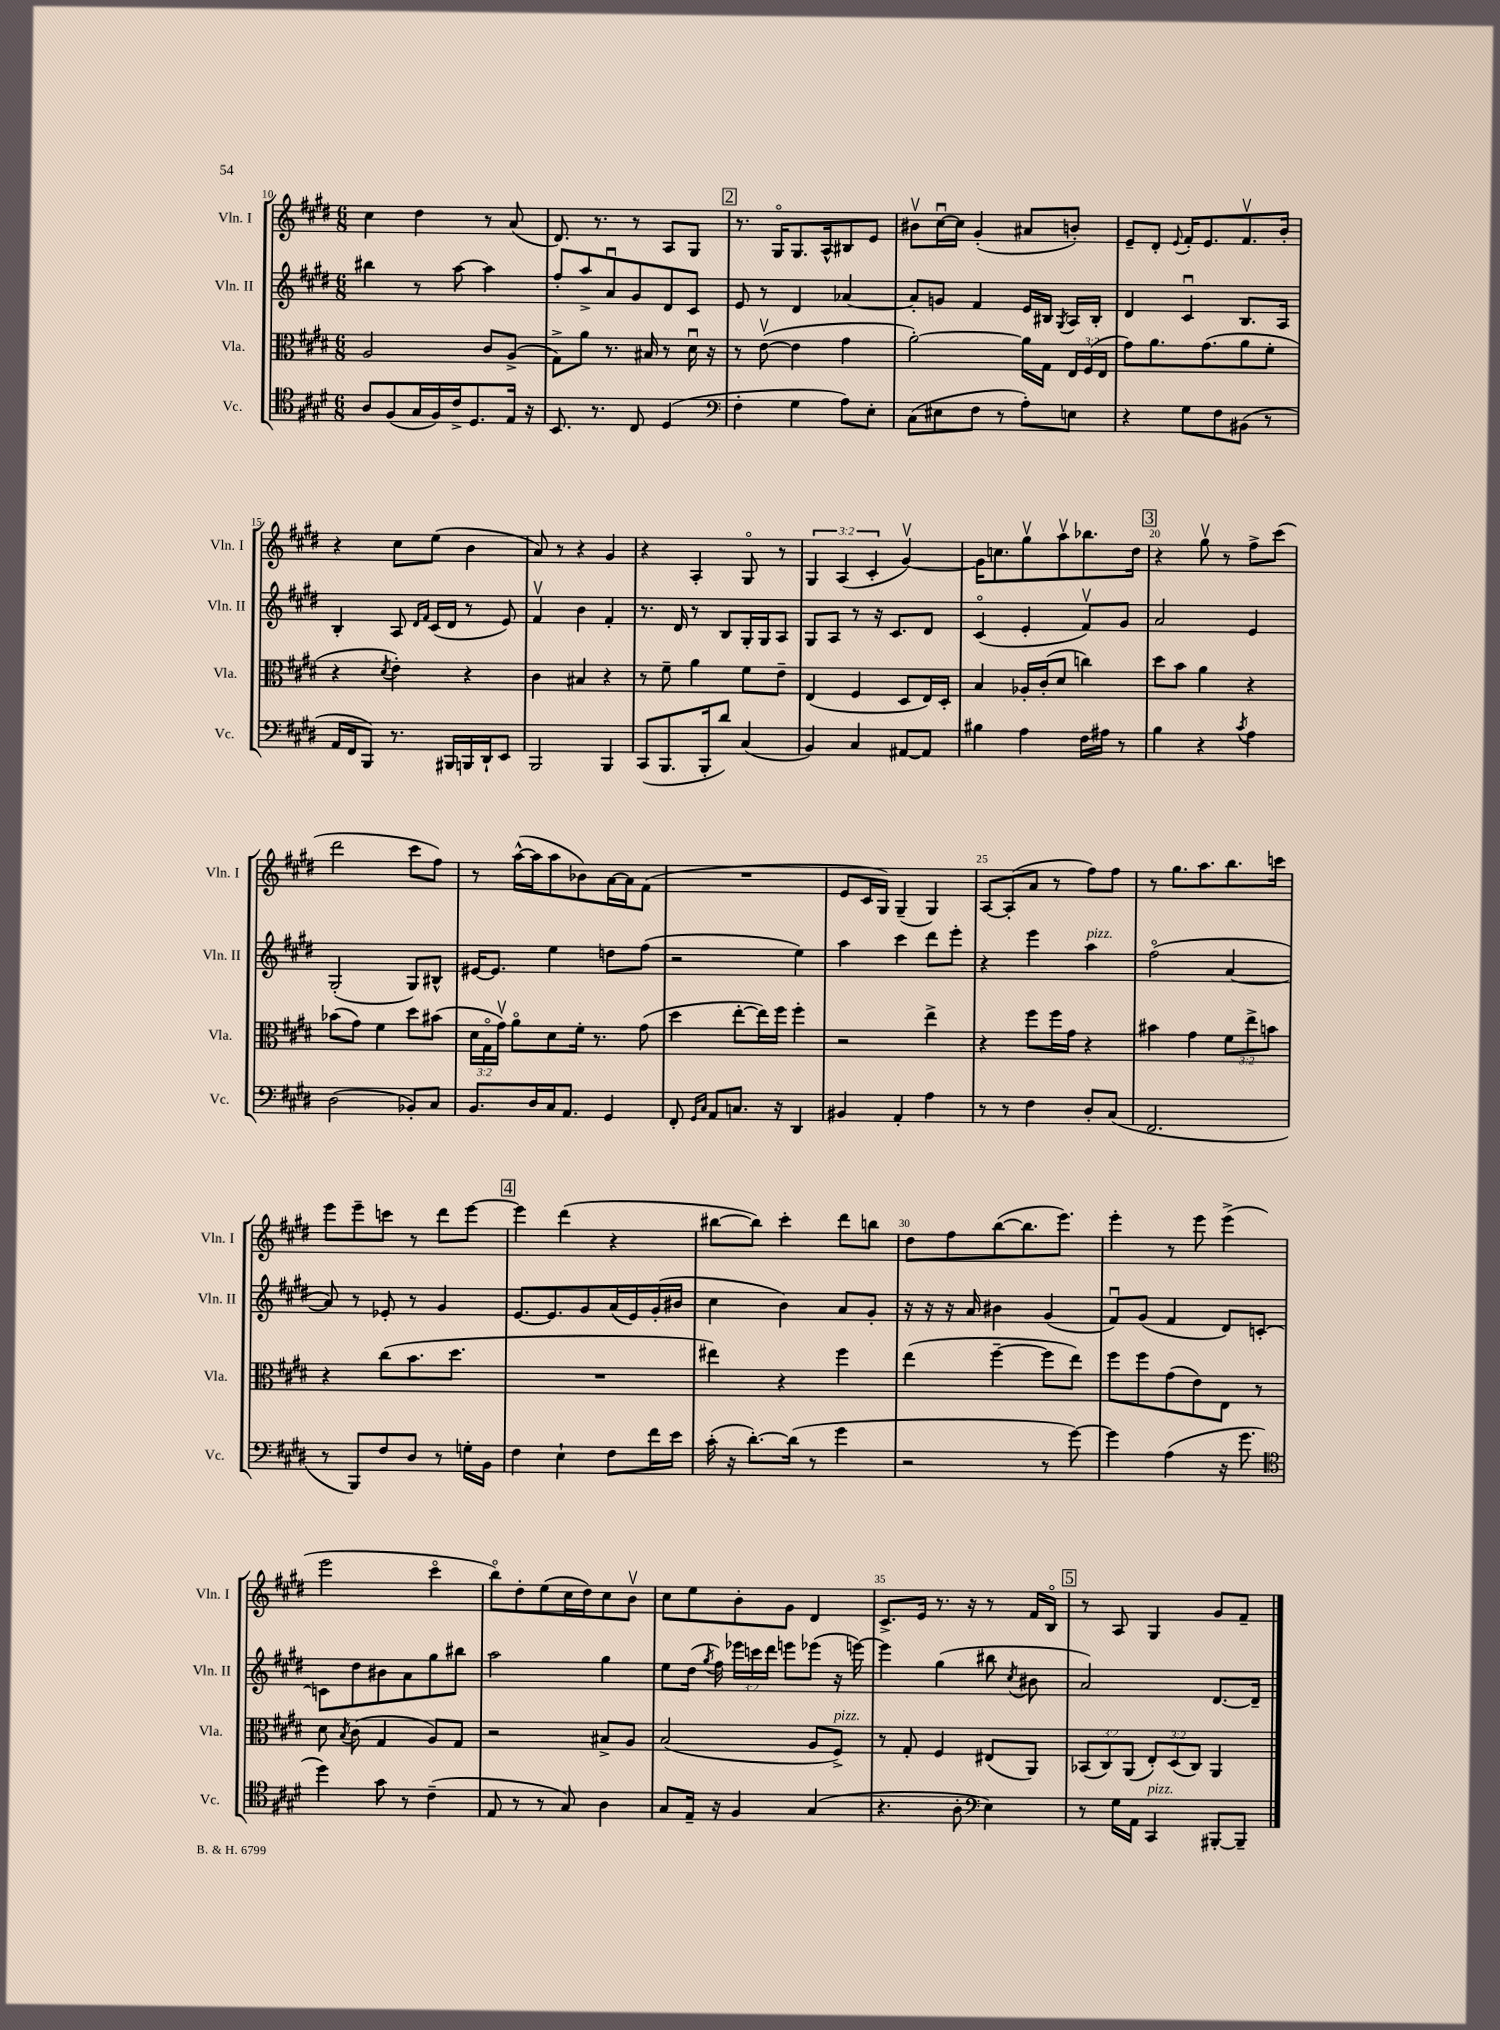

**kern	**kern	**kern	**kern
*staff4	*staff3	*staff2	*staff1
*clefC4	*clefC3	*clefG2	*clefG2
*k[f#c#g#d#]	*k[f#c#g#d#]	*k[f#c#g#d#]	*k[f#c#g#d#]
*M6/8	*M6/8	*M6/8	*M6/8
8A/L	2A/	4bb#\	4cc#\
(8F#/	.	.	.
16G#/L	.	8r	4dd#\
16F#/)	.	.	.
16c#^/J	.	[8aa\	.
8.D#/	.	.	.
.	8c#/L	4aa\]	8r
16E/Jk	(8A^/J	.	(8a/
16r	.	.	.
=	=	=	=
8.BB/	8G#^\L)	8ff#'/L	8.d#/)
.	8a\J	8aa^/	.
8.r	.	.	8.r
.	8.r	8au/	.
8C#/	.	8g#/	8r
.	16B#/	.	.
(4D#/	8r	8d#/	8A/L
.	16d#u\	8c#/J	8G#/J
.	16r	.	.
=	=	=	=
*clefF4	*	*	*
4F#'\	8r	8e/	8.r
.	([8ev\	8r	.
.	.	.	16G#o/LK
4G#\	4e\]	4d#/	8.G#/
.	.	.	16A^^/k
8A\L)	4g#\	[4a-/	8B#/
8E'\J	.	.	8e/J
=	=	=	=
(8C#\L	[2a'\)	8a-'/]L	8b#v\L
8E#\	.	8g/J	[16cc#u\L
.	.	.	16cc#\]JJ
8F#\J	.	4f#/	(4g#'/
8r	.	.	.
8A'\L)	16a\]LL	16e/LL	8a#/L
.	16G#\JJ	16B#/JJ	.
.	.	8qG#/	.
8E\J	24E/LL	16A/LL	8b'/J)
.	(24F#/	.	.
.	.	16B#'/JJ	.
.	24E/JJ	.	.
=	=	=	=
4r	8g#\L)	4d#/	8e~/L
.	8.a\	.	8d#'/J
.	.	.	8qqe/
8G#\L	.	4c#u/	16f#'/LK
.	(8.g#\	.	8.e/
8F#\	.	.	.
(8BB#\J	8a\	8.B/L	8.f#v/
8r	8f#'\J	.	.
.	.	16A/Jk	16b'/Jk
=	=	=	=
16AA/LL	4r	4B'/	4r
16FF#/J	.	.	.
8BBB/J)	.	.	.
.	8qd#/	.	.
8.r	4e'\)	8A/	8cc#\L
.	.	16qqd#/LL	.
.	.	16qqf#/JJ	.
.	.	(16c#/LL	(8ee\J
16BBB#/LL	.	16d#/JJ	.
16BBB/	4r	8r	4b\
16DD#`/J	.	.	.
8EE/J	.	8e/)	.
=	=	=	=
2BBB/	4c#\	4f#v/	8a/)
.	.	.	8r
.	4B#/	4b\	4r
4BBB/	4r	4f#'/	4g#/
=	=	=	=
(8CC#/L	8r	8.r	4r
8.BBB/	8f#~\	.	.
.	.	16d#/	.
.	4a\	8r	4A'/
16BBB'/k	.	.	.
8d#/J)	.	8B/L	.
(4C#/	8f#\L	16G#'/L	8G#o/
.	.	16G#/J	.
.	8e~\J	8A/J	8r
=	=	=	=
4BB/)	(4E/	8G#/L	6G#/
.	.	8A/J	.
.	.	.	(6A/
4C#/	4F#/	8r	.
.	.	.	6c#'/
.	.	16r	.
.	.	8.c#/L	.
[8AA#/L	8D#/L	.	[4g#v/)
8AA#/]J	16E/L)	8d#/J	.
.	16D#'/JJ	.	.
=	=	=	=
4B#\	4B/	(4c#o/	16g#\]LK
.	.	.	8.cc\
4A\	16A-'/LL	4e'/	8gg#v\
.	(16c#'/J	.	.
.	8d#/J	.	8aav\
16F#\LL	4cc\)	8f#v/L)	8.bb-\
16A#\JJ	.	.	.
8r	.	8g#/J	.
.	.	.	16dd#\Jk
=	=	=	=
4B\	8dd#\L	2a/	4r
.	8b\J	.	.
4r	4a\	.	8gg#v\
.	.	.	8r
8qc#/	.	.	.
4A\	4r	4e/	8ff#^\L
.	.	.	(8ccc#\J
=	=	=	=
(2D#\	(8b-\L	(2G#'/	2ddd#\
.	8g#\J)	.	.
.	4f#\	.	.
8BB-'/L)	8dd#\L	8G#/L)	8ccc#\L
8C#/J	(8b#\J	8B#^^/J	8ff#\J)
=	=	=	=
8.BB/L	24d#\LL	[16e#/LK	8r
.	24G#o\	.	.
.	.	8.e#/]J	.
.	24g#v\JJ)	.	.
.	8ao\L	.	([16aa^^\LL
16D#/L	.	.	16aa\]J
16C#/J	8d#\	4ee\	8aa\
8.AA/J	.	.	.
.	16f#'\Jk	.	8b-\)
.	8.r	.	.
4GG#/	.	8dd\L	[16a\L
.	.	.	16a\]J
.	(8g#\	(8ff#\J	(8f#\J
=	=	=	=
8FF#'/	4dd#\	2r	2.r
16qqGG#/LL	.	.	.
16qqC#/JJ	.	.	.
8AA/L	.	.	.
8.C/J	[8ee'\L	.	.
.	16ee\]L)	.	.
16r	16ff#\JJ	.	.
4DD#/	4ff#'\	4ee\)	.
=	=	=	=
4BB#/	2r	4aa\	8e/L
.	.	.	16c#/L
.	.	.	16G#/JJ)
4AA'/	.	4ccc#\	(4G#~/
4A\	4ee^\	8ddd#\L	4G#/)
.	.	8eee'\J	.
=	=	=	=
8r	4r	4r	[8A/L
8r	.	.	(8A'/]
4F#\	8ff#\L	4eee\	8a/J
.	16ff#\L	.	8r
.	16g#\JJ	.	.
8D#'/L	4r	4aa\	8ff#\L)
(8C#/J	.	.	8ff#\J
=	=	=	=
2.FF#/	4b#\	(2ff#o\	8r
.	.	.	8.gg#\L
.	4g#\	.	.
.	.	.	8.aa\
.	12f#\L	[4a/	8.bb\
.	12ee^\	.	.
.	12b\J	.	.
.	.	.	16ccc\Jk
=	=	=	=
8r	4r	8a/])	8eee\L
8BBB/L)	.	8r	8eee~\
8F#/	(8cc#\L	8e-'/	8ccc\J
8D#/J	8.b\	8r	8r
8r	.	4g#/	8ddd#\L
.	8.dd#\J	.	.
16G'\LL	.	.	[8eee\J
16BB\JJ	.	.	.
=	=	=	=
4F#\	2.r	[8.e/L	4eee\]
.	.	8.e/]	.
4E`\	.	.	(4ddd#\
.	.	8g#/	.
8F#\L	.	(16a/L	4r
.	.	16e/)	.
16f#\L	.	(16g#'/	.
16e\JJ	.	16b#/JJ	.
=	=	=	=
(16c#'\	4ee#\)	4cc#\	[8bb#\L
16r	.	.	.
[8.d#'\L)	.	.	8bb#\]J)
.	4r	4b\)	4ccc#'\
(16d#\]Jk	.	.	.
8r	.	.	.
4g#\	4ff#\	8a/L	8ddd#\L
.	.	8g#'/J	8bb\J
=	=	=	=
2r	(4ee\	16r	8dd#\L
.	.	16r	.
.	.	16r	8ff#\
.	.	16a/	.
.	[4ff#~\	4b#\	([8bb\
.	.	.	8.bb\]
8r	8ff#\]L	(4g#/	.
.	.	.	8.eee\J)
[8g#\)	8ee\J)	.	.
=	=	=	=
4g#\]	8ff#\L	8f#u/L)	4eee'\
.	8ff#\	(8g#/J	.
(4A\	(8g#\	4f#/	8r
.	8e\)	.	8eee\
16r	8E\J	8d#/L)	(4eee^\
8.g#\	.	.	.
.	8r	[8c'/J	.
=	=	=	=
*clefC4	*	*	*
4dd#\)	8d#\	8c\]L	2eee\
.	8qB/	.	.
.	(8c#\	8dd#\	.
8g#\	4G#/	8b#\	.
8r	.	8a\	.
(4c#~\	8A/L)	8gg#\	4ccc#o\
.	8G#/J	8bb#\J	.
=	=	=	=
8E/	2r	2aa\	8bbo\L)
8r	.	.	8dd#'\
8r	.	.	(8ee\
8G#/)	.	.	16cc#\L
.	.	.	16dd#\J)
4A\	8B#^/L	4gg#\	8cc#\
.	8A/J	.	8bv\J
=	=	=	=
8G#/L	(2B/	8ee\L	8cc#\L
16E~/Jk	.	(16dd#\Jk	8ee\
.	.	8qgg#/	.
16r	.	16ff#\)	.
4F#/	.	24eee-\LL	8b'\
.	.	24ccc\	.
.	.	24ddd#\JJ	.
.	.	8eee\L	8g#\J
(4G#/	8A/L	(8eee-\J	4d#/
.	8F#^/J)	16r	.
.	.	[16eee\)	.
=	=	=	=
4.r	8r	4eee\]	8.c#^/L
.	8G#'/	.	.
.	.	.	16e/Jk
.	4F#/	(4gg#\	8.r
8A'\	.	.	.
.	.	.	16r
*clefF4	*	*	*
4E\)	(8E#/L	8bb#\	8r
.	.	8qcc#/	.
.	8AA/J)	8b#\	16f#/LL
.	.	.	16Bo/JJ
=	=	=	=
8r	(12BB-/L	2a/)	8r
.	12C#/)	.	.
16G#\LL	.	.	8A/
.	(12AA/J	.	.
16AA\JJ	.	.	.
4CC#/	12E'/L)	.	4G#/
.	(12D#/	.	.
.	12C#/J)	.	.
[8BBB#'/L	4AA/	[8.d#/L	8g#/L
8BBB#~/]J	.	.	8f#~/J
.	.	16d#~/]Jk	.
==	==	==	==
*-	*-	*-	*-
